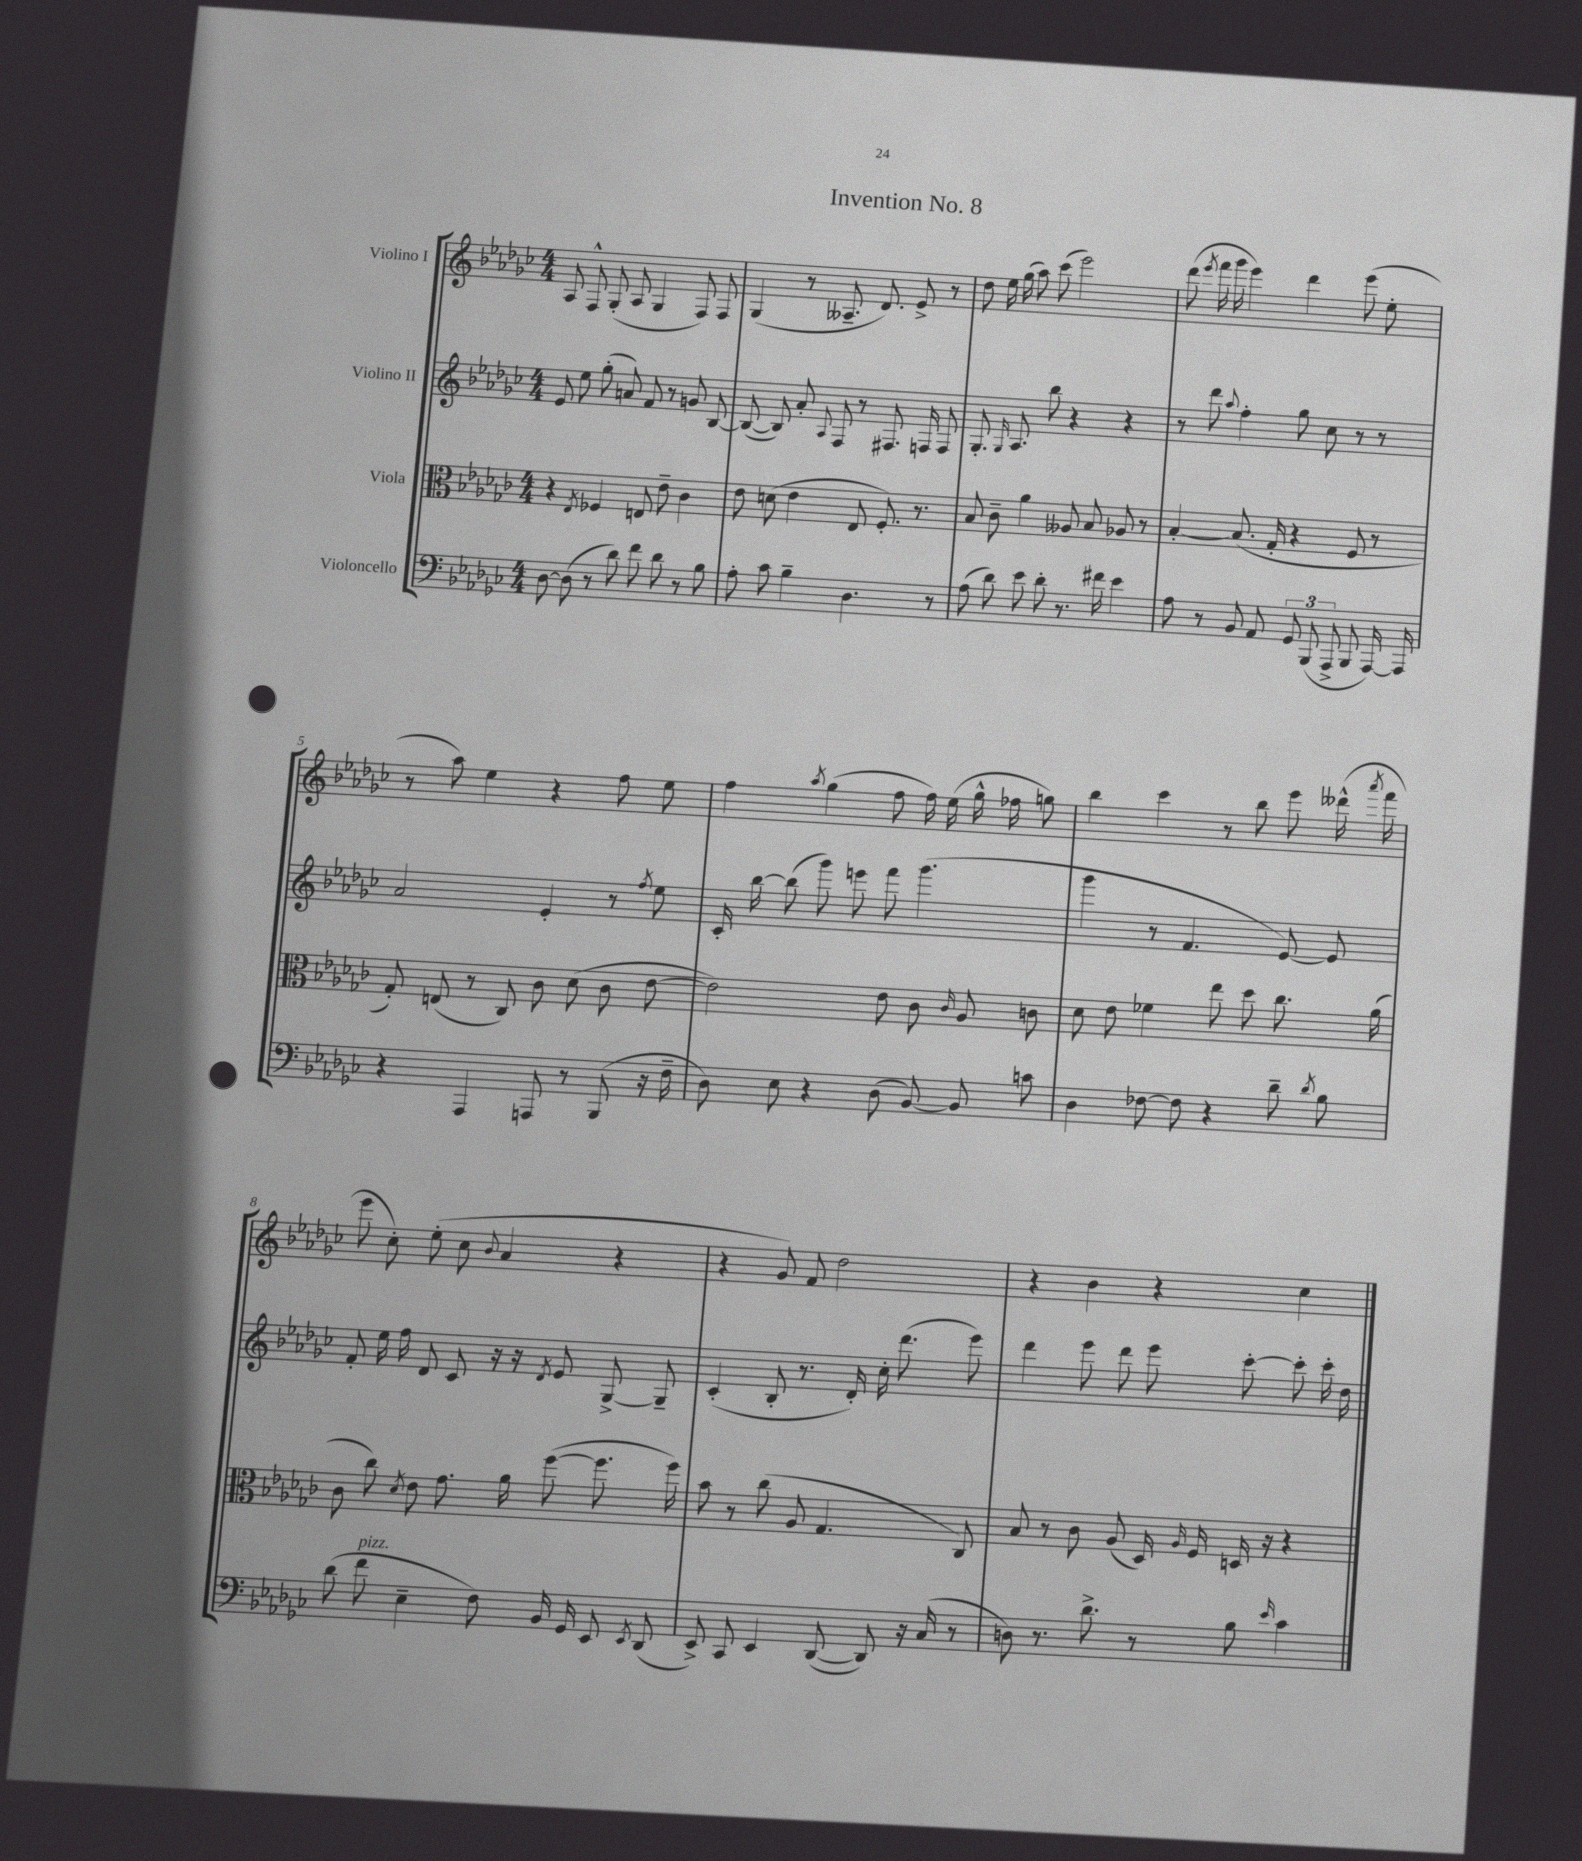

**kern	**kern	**kern	**kern
*part4	*part3	*part2	*part1
*staff4	*staff3	*staff2	*staff1
*I"Violoncello	*I"Viola	*I"Violino II	*I"Violino I
*clefF4	*clefC3	*clefG2	*clefG2
*k[b-e-a-d-g-c-]	*k[b-e-a-d-g-c-]	*k[b-e-a-d-g-c-]	*k[b-e-a-d-g-c-]
*M4/4	*M4/4	*M4/4	*M4/4
=1	=1	=1	=1
[8D-\	4r	8e-/	8A-/
(8D-\]	.	8ee-\	8F^^/
.	8qE-/	.	.
8r	4F-X/	(8gg-'\	(8G-'/
8d-\)	.	8an/)	8A-/
8f\	8En/	8f/	4G-/
8d-\	8e-~\	8r	.
8r	4c-\	8gn/	8F/)
8B-\	.	[8B-/	8F/
=2	=2	=2	=2
8A-'\	8e-\	(8B-/_	(4G-/
8c-\	(8dn\	8B-/])	.
4B-~\	4e-\	8a-'/	8r
.	.	8qqA-/	.
.	.	8F/	8.A--X~/
4.D-\	8E-/	8r	.
.	.	.	8.d-/)
.	8.F'/)	8.F#X/	.
.	.	.	8e-^/
.	8.r	16Fn/	.
8r	.	8F/	8r
=3	=3	=3	=3
(8A-\	8B-/	8.G-'/	8dd-\
8d-\)	8c-~\	.	16ee-\
.	.	16qqG-/	.
.	.	8.A-/	(16gg-\
8e-\	4a-\	.	8aa-\)
8d-'\	.	8bb-\	(8ccc-\
8.r	8A--X/	4r	2eee-\)
.	8B-/	.	.
16f#X\	.	.	.
4e-\	8A-X/	4r	.
.	8r	.	.
=4	=4	=4	=4
8A-\	[4B-'/	8r	(8ddd-\
.	.	.	8qeee-/
8r	.	8ddd-\	16fff\
.	.	.	16ggg-\
.	.	8qqaa-/	.
8BB-/	(8.B-/]	4ff'\	4eee-\)
8AA-/	.	.	.
.	16G-'/	.	.
12GG-/	4r	8gg-\	4ddd-\
(12BBB-/	.	.	.
.	.	8cc-\	.
12AAA-^/	.	.	.
8BBB-/	8F/	8r	(8eee-\
[16AAA-/)	8r	8r	8ee-'\
16AAA-/]	.	.	.
!!LO:LB:g=z
=5	=5	=5	=5
4r	8G-'/)	2a-/	8r
.	(8En/	.	8aa-\)
4AAA-/	8r	.	4ee-\
.	8C-/)	.	.
8AAAn/	8c-\	4e-'/	4r
8r	(8d-\	.	.
(8BBB-/	8c-\	8r	8ff\
.	.	8qff/	.
16r	[8e-\	8ee-\	8ee-\
16F~\	.	.	.
=6	=6	=6	=6
8D-\)	2e-\])	16c-'/	4ff\
.	.	[16bb-\	.
8E-\	.	(8bb-\]	.
.	.	.	8qaa-/
4r	.	8ggg-\)	(4gg-\
.	.	8eeen\	.
(8D-\	8e-\	8fff\	8ff\
[8BB-/)	8c-\	(4.ggg-\	16ff\)
.	.	.	(16ee-\
.	16qqc-/	.	.
8BB-/]	8A-/	.	16gg-^^\
.	.	.	16ff-X\
8cn\	8cn\	.	8ggn\)
=7	=7	=7	=7
4D-\	8d-\	4ggg-\	4bb-\
.	8e-\	.	.
[8F-X\	4f-X\	8r	4ccc-\
8F-\]	.	4.f/	.
4r	8ee-\	.	8r
.	8dd-\	.	8bb-\
8d-~\	8.cc-\	[8e-/)	8eee-\
8qd-/	.	.	.
8B-\	.	8e-/]	(16ddd--X^^\
.	.	.	8qaaa-/
.	(16a-\	.	16fff\
!!LO:LB:g=z
=8	=8	=8	=8
(8d-\	8c-\	8f'/	8eee-\
!LO:TX:a:i:t=pizz.	!	!	!
8f\	8cc-\)	16ee-\	8cc-'\)
.	.	16ff\	.
.	8qd-/	.	.
4E-~\	8e-\	8d-/	(8ee-'\
.	8.g-\	8c-/	8cc-\
.	.	.	8qqb-/
8F\)	.	16r	4a-/
.	16a-\	16r	.
.	.	8qd-/	.
16BB-/	([8ff\	8e-/	.
16GG-/	.	.	.
8EE-/	8.ff\]	[8G-^/	4r
8qEE-/	.	.	.
(8DD-/	.	8G-~/]	.
.	16ff\)	.	.
=9	=9	=9	=9
8EE-^/)	8b-\	(4c-'/	4r
8CC-/	8r	.	.
4EE-/	(8cc-\	8B-'/	8g-/)
.	8A-/	8.r	8f/
([8DD-/	4.G-/	.	2dd-\
.	.	16d-'/)	.
8DD-/])	.	16cc-'\	.
.	.	(8.ddd-\	.
16r	.	.	.
(16C-/	.	.	.
8r	8C-/)	8eee-\)	.
=10	=10	=10	=10
8Dn\)	8B-/	4ddd-\	4r
8.r	8r	.	.
.	8c-\	8eee-\	4b-\
8.d-^\	.	.	.
.	(8A-/	8ddd-\	.
8r	16D-/)	8eee-\	4r
.	16qqA-/	.	.
.	16F/	.	.
8B-\	16Dn/	[8ccc-'\	.
.	16r	.	.
16qqe-/	.	.	.
4c-\	4r	8ccc-'\]	4cc-\
.	.	16ccc-'\	.
.	.	16dd-\	.
==	==	==	==
*-	*-	*-	*-
